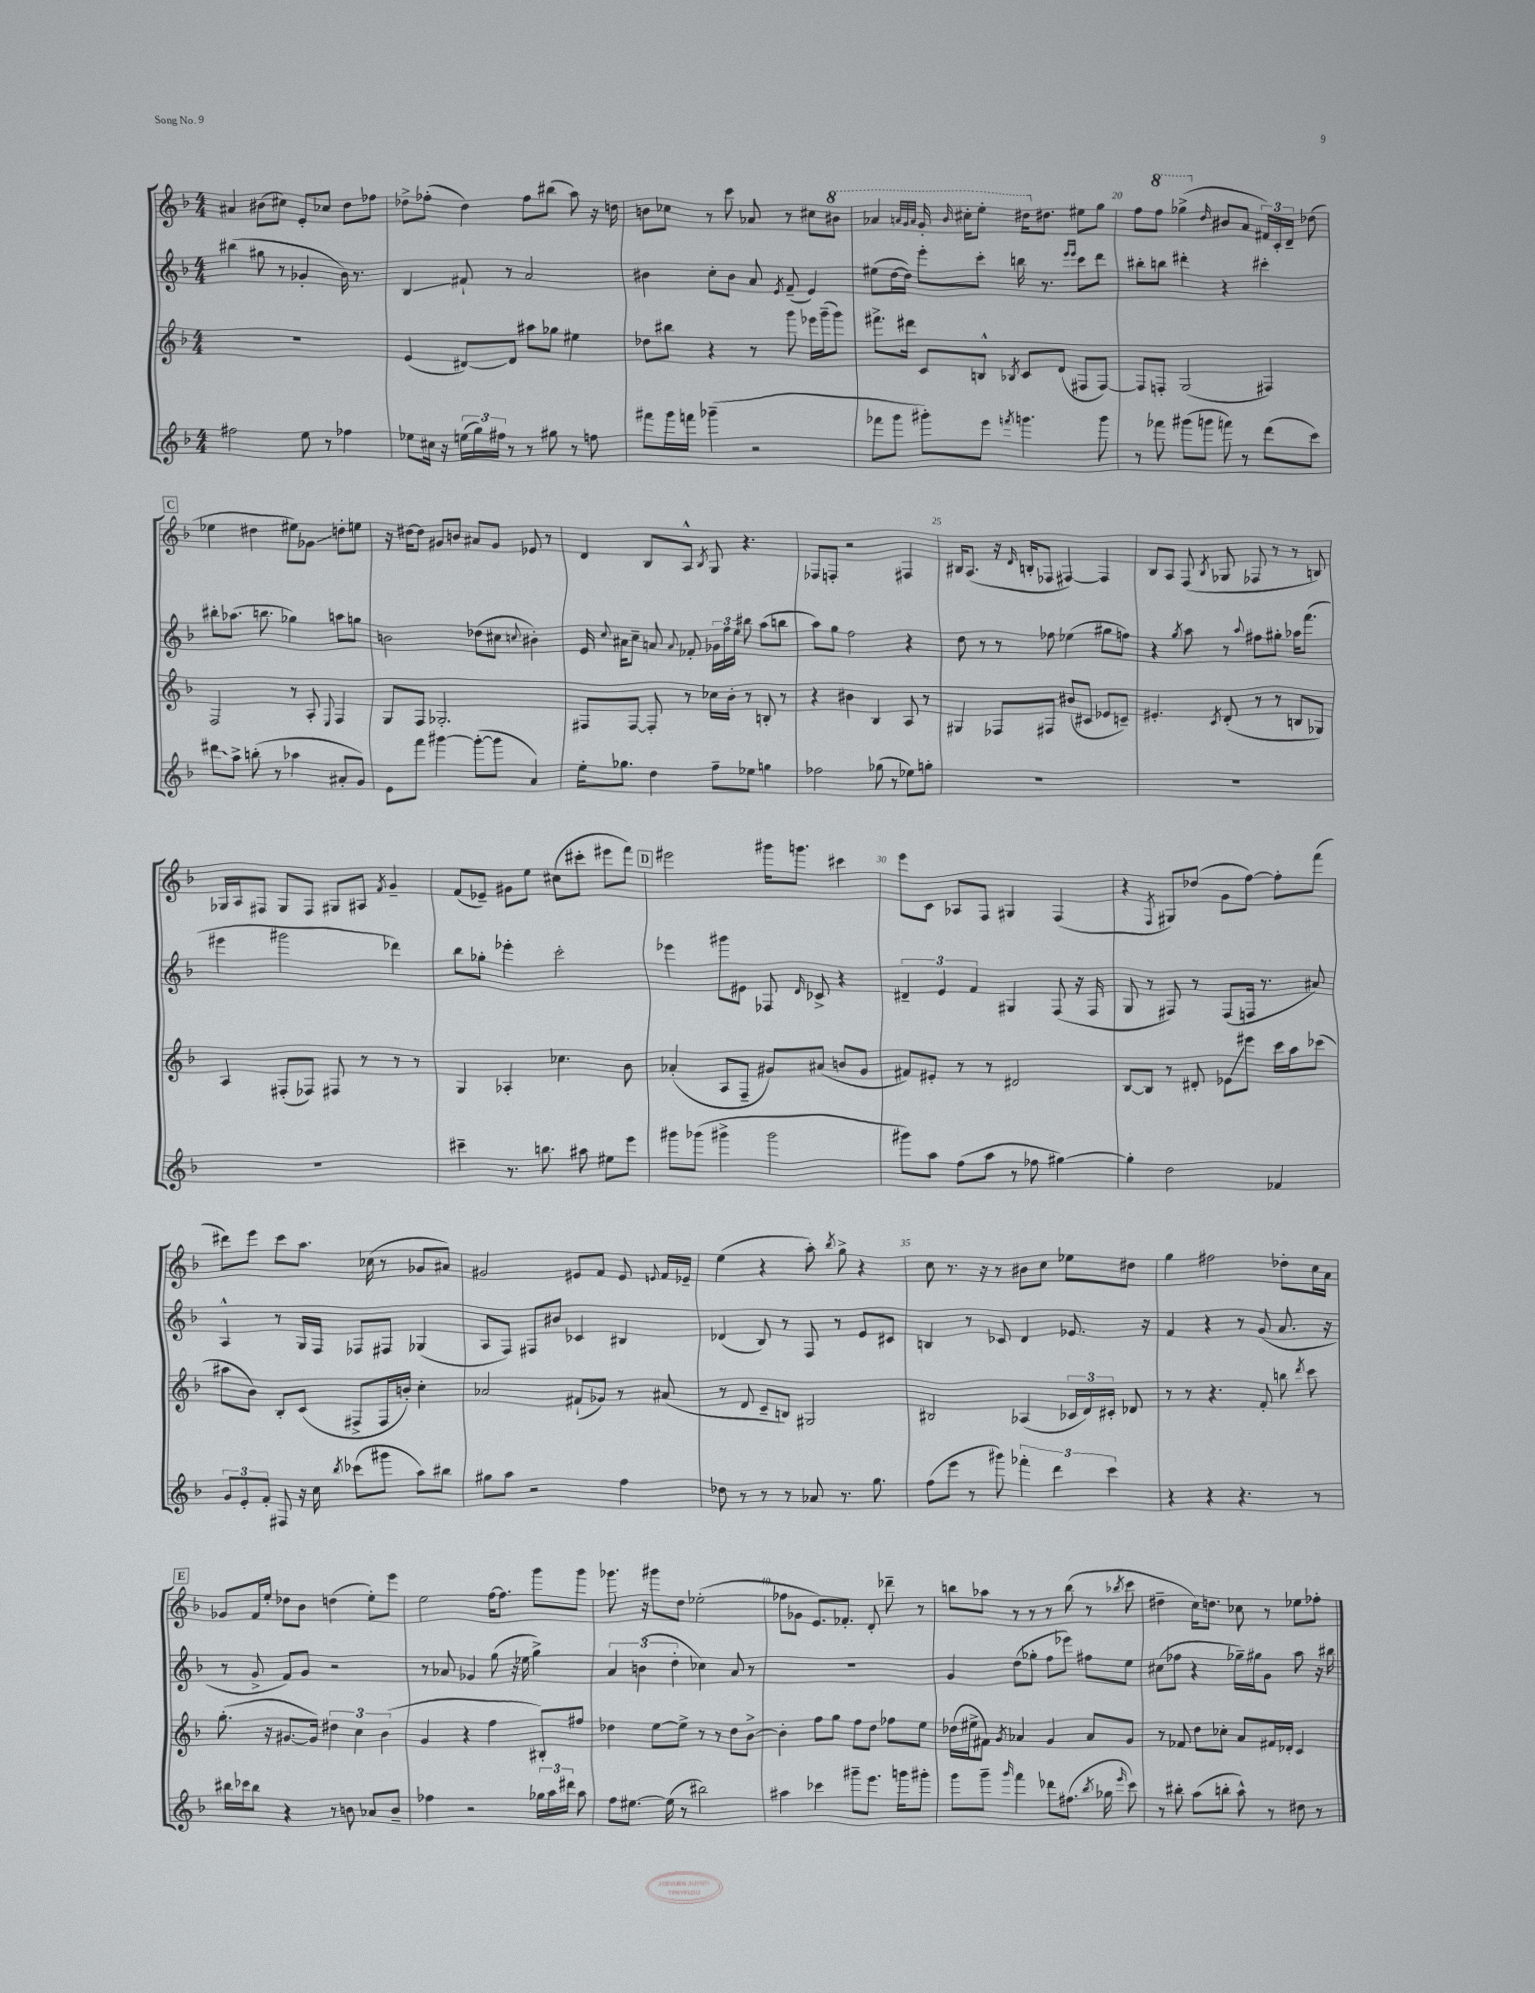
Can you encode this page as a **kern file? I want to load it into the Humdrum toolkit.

**kern	**kern	**kern	**kern
*staff4	*staff3	*staff2	*staff1
*clefG2	*clefG2	*clefG2	*clefG2
*k[b-]	*k[b-]	*k[b-]	*k[b-]
*M4/4	*M4/4	*M4/4	*M4/4
2ff#	1r	(4bb#	4a#
.	.	8gg#	(8b#
.	.	8r	8cc#)
8ee	.	4g-'	8e'
8r	.	.	8cc-
4ff-	.	16b-)	8dd
.	.	8.r	.
.	.	.	8ff-
=	=	=	=
8ee-	(4e	4B-	8dd-^
16cc#	.	.	(8ff-'
16r	.	.	.
(24ee	[8d#)	8f#`	4dd-)
24gg)	.	.	.
24ff#	.	.	.
8r	8d#]	8r	.
8r	8aa#	2a	8ff-
8gg#	8gg-	.	(8bb#
8r	4ee#	.	8aa)
8ff	.	.	16r
.	.	.	16dd
=	=	=	=
8fff#	8dd-	4b#	8b
16ggg	8bb#	.	8cc-
16fff	.	.	.
(4ggg-~	4r	8cc'	8r
.	.	8b#	8ccc
2r	8r	8a	8a-
.	.	8qe	.
.	8ggg	(8f~	8r
.	16eee-	4e)	8cc#
.	(16ggg~	.	.
.	8ggg)	.	8bb#
=	=	=	=
8fff-	8.fff#^	(8ee#	4aa-
8ggg	.	[16dd	.
.	16ddd#	16dd])	.
.	.	.	32qqaa
.	.	.	32qqgg
.	.	.	32qqaa
8ggg#')	8c	8eee'	16gg'
.	.	.	16qqbb-
.	.	.	16ccc#'
8eee	8B^^	8ccc'	8eee'
8qfff	8qB-	.	.
4.ggg	8c	16bb	16ddd#
.	.	8.r	8.dd#
.	(8d	.	.
.	.	16qqeee	.
.	.	16qqeee	.
.	8F#	8ccc	8ee#
8ggg	[8F#)	8ddd	8gg
=	=	=	=
8r	8F#]	8bb#'	8ff
8fff-	8F'	8bb	8fff
(8ggg#	(2G	4ddd#'	(4ggg-^
8ggg	.	.	.
.	.	.	16qqdd
8fff)	.	4r	8b#
8r	.	.	8a
(8ddd	4F#)	4ccc#'	24f#)
.	.	.	24c'
.	.	.	24d~
8ccc)	.	.	(8dd-
=	=	=	=
8ddd#	2F	8bb#'	4ee-
8aa^	.	(8.aa-	.
(8bb'	.	.	4dd#
.	.	8.bb	.
8r	.	.	.
4aa-	8r	4gg-)	8ee#)
.	8A'	.	8g-
.	8qqE	.	.
8a#'	4F	8aa	8dd'
8g)	.	8gg	8ee
=	=	=	=
8e	8G	2b	16r
.	.	.	[16dd#
8fff	8F	.	8dd#]
[4ggg#	2.G-'	.	8g#
.	.	.	8b
(8ggg#'_	.	(8dd-	8a#
8ggg#]	.	8cc#	8g#
.	.	8qqcc	.
4a)	.	4b#')	8e-
.	.	.	8r
=	=	=	=
16ee'	8F#	16e	4d
.	.	8qqcc	.
8.gg-	.	16a#	.
.	[8F#	8cc~	.
4dd	8F#']	8a	8B-
.	.	8qqa	.
.	8r	8f-'	8A^^
.	.	.	8qB-
8ff~	16cc-	24g-	8G
.	.	24ff	.
.	16b-'	.	.
.	.	24ee	.
8ee-	8r	8bb#	4.r
4gg	8B'	(8aa	.
.	8r	8bb	.
=	=	=	=
2ff-	4r	8aa)	8F-
.	.	8gg	8F'
.	4b#	2ff	2r
(8gg-	4B-	.	.
8r	.	.	.
8ee-)	8A	4r	4F#
8gg'	8r	.	.
=	=	=	=
1r	4G#	8dd	16B#
.	.	.	(8.A
.	.	8r	.
.	8F-	8r	16r
.	.	.	16qqd
.	.	.	16B'
.	8F#	8ff-	8F-
.	(8b#	(4ee-	[4F#)
.	8c#	.	.
.	8e-	8gg#	4F#]
.	8c~)	8ff)	.
=	=	=	=
1r	4.e#'	4r	8B-
.	.	.	8A
.	.	8qgg	.
.	.	8aa	(8F
.	8qc	.	8qB-
.	(8d'	8r	8G-
.	.	8qqaa	.
.	8r	8ff#	8F-
.	8r	8gg#'	8r
.	8B	16aa-	8r
.	.	(8.fff	.
.	8G-)	.	8B)
=	=	=	=
1r	4A	4eee#	16G-
.	.	.	16A
.	.	.	8F#
.	(8F#'	2ggg#	8G-
.	8F-)	.	8F#
.	8F#	.	8G#
.	8r	.	8A#
.	.	.	8qf
.	8r	4ddd-)	4g~
.	8r	.	.
=	=	=	=
4ccc#~	4G	8bb-	(8f
.	.	8gg-'	8e-~)
8.r	4A-'	4eee-'	8g#
.	.	.	8ee
8.bb	.	.	.
.	4.cc-	2ccc'	(8cc#
8aa#	.	.	8ccc#'
8ee#	.	.	8eee#
8eee	8b-	.	8fff)
=	=	=	=
8ggg#	(4a-'	4eee-	2eee#
(8ggg-	.	.	.
4ggg#^	8A	8ggg#	.
.	8F~	8e#	.
2ggg#	8g#)	8F-	16ggg#
.	.	.	8.ggg
.	.	16qqd	.
.	(8a#	8c-^	.
.	8b	4r	4ccc#
.	8g#	.	.
=	=	=	=
8ggg#)	8f#)	6d#~	8eee
8aa	8e#'	.	8c
.	.	6e	.
(8ff	8r	.	8A-
.	.	6f	.
8aa	8r	.	8F
8r	2d#	4G#	4G#
8ff-	.	.	.
[4gg#)	.	(8F	(4F
.	.	16r	.
.	.	16F	.
=	=	=	=
4gg#']	[8B-	8G	4r
.	8B-]	8r	.
.	.	.	8qF
2dd	8r	8F#)	8G#)
.	8d#'	8r	(8dd-
.	8e-	(8F#	8g
.	8eee#	16F	[8ff)
.	.	8.r	.
4f-	16ccc	.	8ff']
.	16aa	.	.
.	(8ccc-	8a#)	(8fff
=	=	=	=
12g	8aa#	4A^^	8ddd#)
12e'	.	.	.
.	8b-)	.	8eee
12f'	.	.	.
8F#	8B-'	8r	8ccc
16r	(8c	16G	8.aa
16cc	.	16F	.
8qbb-	.	.	.
(8ccc-	8F#^	8F-	.
.	.	.	(16cc-
8ggg#	16F#	8F#	8r
.	16b')	.	.
8aa)	4cc'	(4G-	8g-
8bb#	.	.	8a#)
=	=	=	=
8gg#	2a-	8A	2g#
8aa	.	8F)	.
2r	.	8F#	.
.	.	8b#	.
.	(8f#`	4c-	8e#
.	8g-)	.	8f
4ff	8r	4B#	8e#
.	.	.	8qqe
.	(8a#	.	16f
.	.	.	16e-~
=	=	=	=
8dd-	8r	(4d-	(4ee
8r	8d	.	.
8r	8c~	8B-)	4r
8r	8B)	8r	.
8a-	2G#	8F	8aa')
.	.	.	8qbb-
8.r	.	8r	8gg^
.	.	8e	4r
8.gg	.	.	.
.	.	8c#	.
=	=	=	=
(8ff	2B#	4B	8cc
8eee	.	.	8.r
8r	.	8r	.
.	.	.	16r
8ggg#)	.	8c-	8r
6fff-'	(4A-	4d	8b#
.	.	.	8cc
6ddd	.	.	.
.	24c-	8.e-	8ee-
.	24d)	.	.
6ccc	24c#'	.	.
.	8d-	.	8dd#
.	.	16r	.
=	=	=	=
4r	8r	4f	4gg
.	8r	.	.
4r	4.r	4r	2ff#
4.r	.	8r	.
.	8f'	(8g	.
.	8bb	8.a	8dd-'
.	8qddd	.	.
8r	8ccc	.	16cc
.	.	16r	16a
=	=	=	=
16bb#	(8.gg'	8r	8g-
16ccc-	.	.	.
8bb#	.	8g^	16f
.	16r	.	16ee'
4r	[8.g#	8f)	8dd-
.	.	8g	8b-
.	16g#])	.	.
8r	6dd#	2r	(4dd
8b	.	.	.
.	6cc	.	.
8a-	.	.	8ee')
.	(6b-	.	.
8b~	.	.	8eee
=	=	=	=
4ff-	4g	8r	2ee
.	.	8a-	.
2r	4r	4g-	.
.	4ff	(8gg	[16ff
.	.	.	8.ff]
.	.	16r	.
.	.	16ee-	.
24gg-	8B#')	4gg^)	8ggg
24aa	.	.	.
24ddd#	.	.	.
8aa	8ff#	.	8ggg
=	=	=	=
8ff	4dd-	6a	8.ggg-
[8.ee#	.	.	.
.	.	(6b	.
.	.	.	16r
.	[8ee	.	8ggg#
(16ee#]	.	.	.
.	.	6dd'	.
8r	8ee^]	.	8dd
2bb#)	8r	4cc-)	(2ee-'
.	8r	.	.
.	8dd-	8a	.
.	[8b-^	8r	.
=	=	=	=
4aa#	4b-']	1r	8ff-
.	.	.	8g-
4ccc-	8ff	.	8.e)
.	8gg	.	.
.	.	.	8.f-'
8ggg#~	8ff	.	.
8.eee	8dd	.	8d'
.	8ff-	.	8ddd-~
16ggg	.	.	.
8ggg#'	8ee	.	8r
=	=	=	=
8ggg	(16dd-	4g	8bb
.	16ee#^	.	.
8ggg~	8f#)	.	8aa-
16qqggg	8qg	.	.
4fff	4a-	(8dd	8r
.	.	8gg-'	8r
8ddd-	4g	8ff	8r
(8.ff#	.	8eee-)	(8bb
.	8a-	8ff#	8r
8qbb-	.	.	.
16gg-	.	.	.
16qqeee	.	.	8qbb-
8ccc)	8g	8ee	8ccc
=	=	=	=
8r	8r	(8cc#	4dd#~
8bb#'	8f-	8ff-	.
(8aa	8dd	4r	16cc)
.	.	.	8.dd
8bb'	8cc-'	.	.
8aa^^)	8a	16gg-~)	8cc-
.	.	16gg#	.
8r	16f#	8g	8r
.	16d-'	.	.
8dd#	4c	8aa	8ee-
8r	.	16r	8ff-'
.	.	16bb#	.
==	==	==	==
*-	*-	*-	*-
